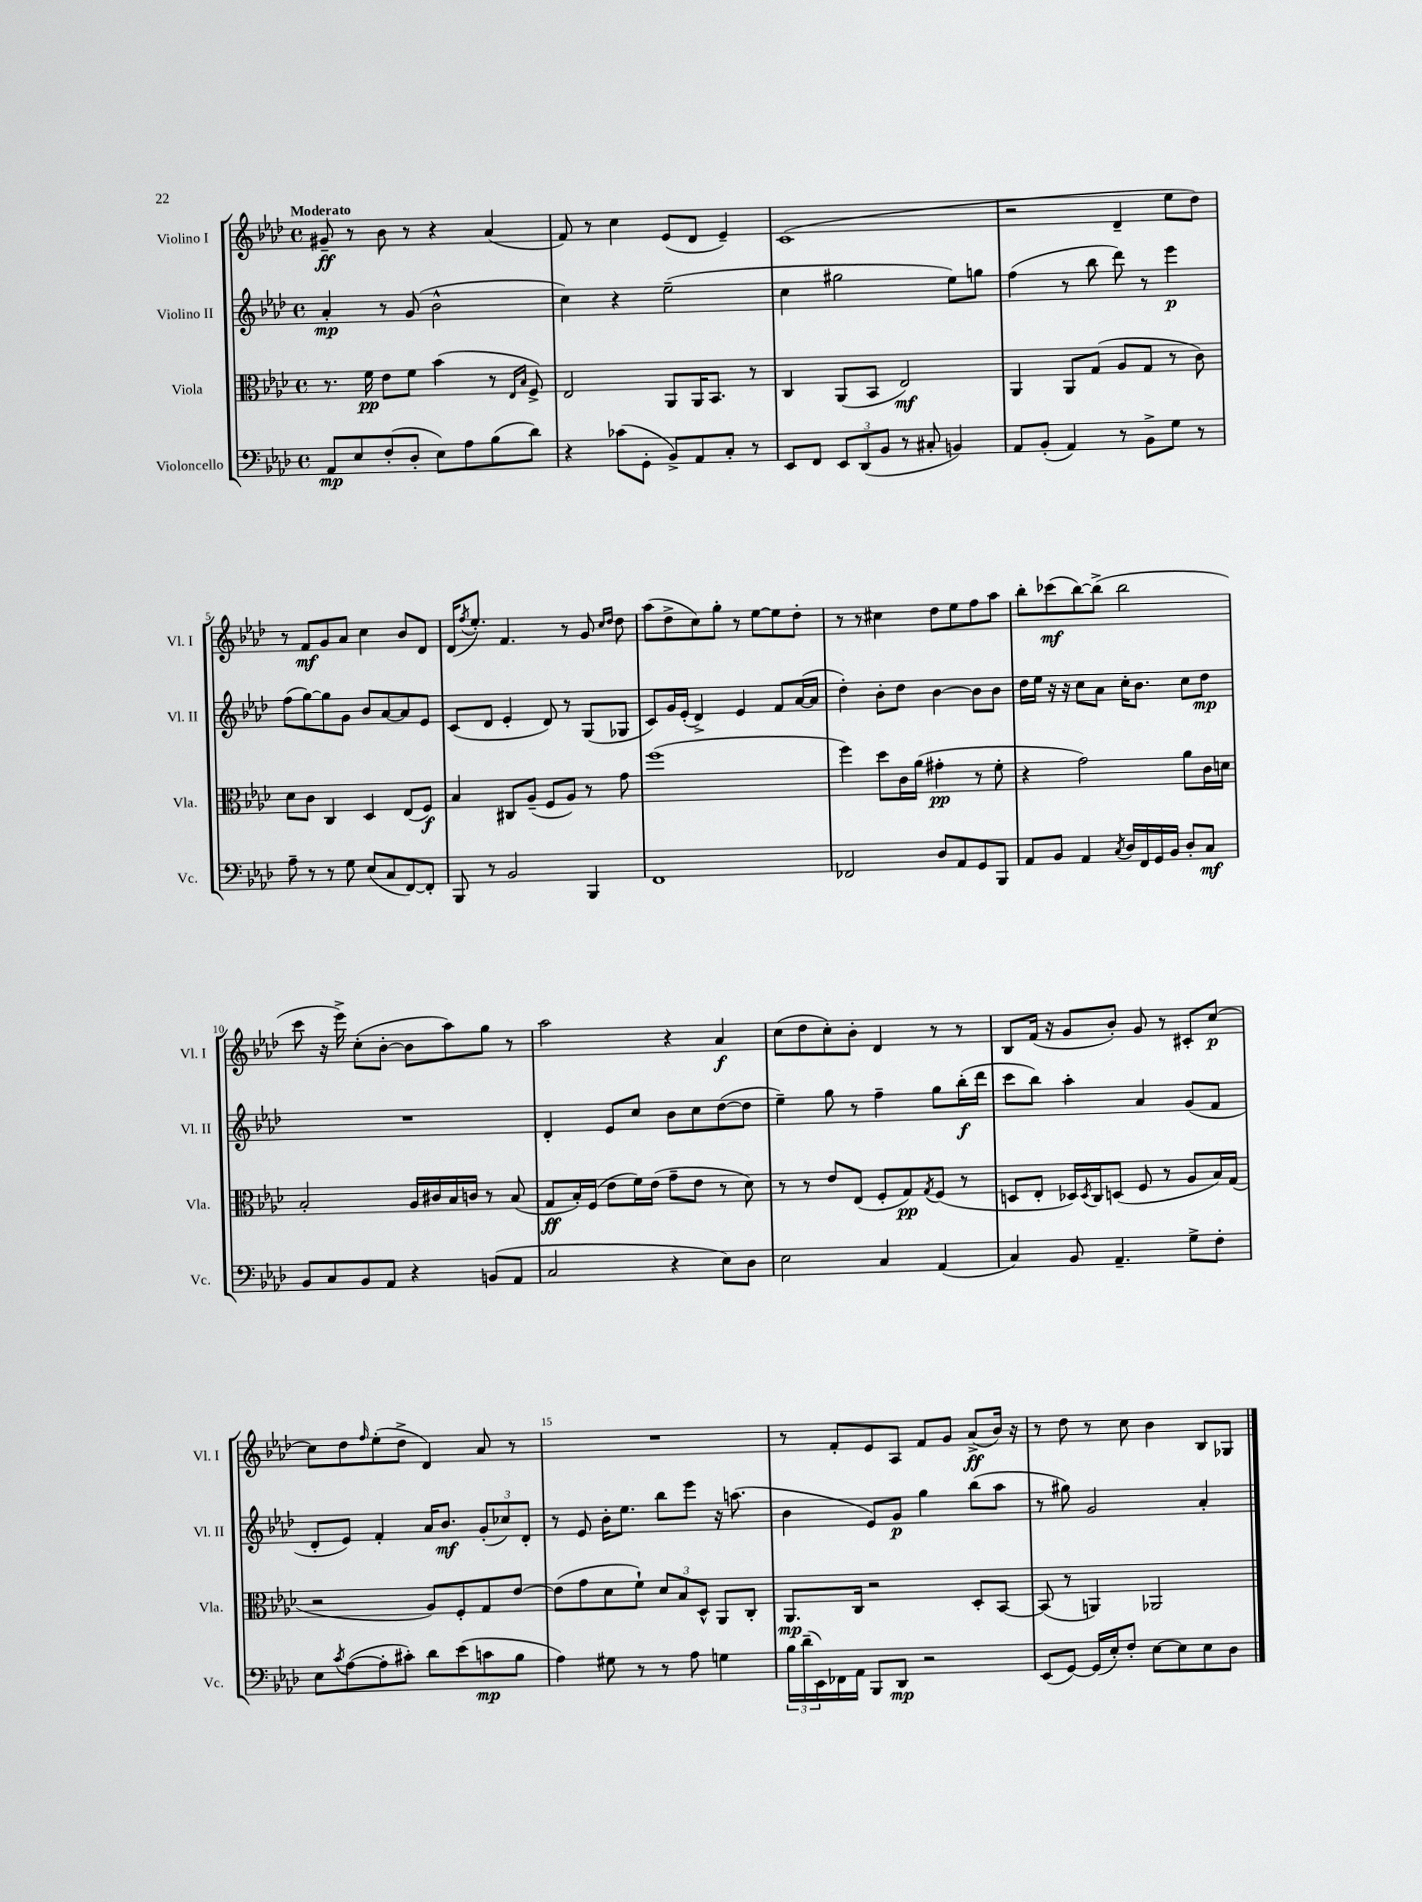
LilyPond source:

<<
\new StaffGroup <<
\new Staff = "s0" \with { instrumentName = "Violino I" shortInstrumentName = "Vl. I" } {
    \clef treble \key aes \major \defaultTimeSignature \time 4/4 \tempo "Moderato"
    gis'8--\ff r8 bes'8 r8 r4 aes'4( |
    f'8) r8 c''4 ees'8( des'8 ees'4--) |
    c'1( |
    r2 des'4-- ees''8 des''8) |
    r8 f'8\mf g'8 aes'8 c''4 bes'8 des'8 |
    des'16( \acciaccatura { f''8 } ees''8.-.) f'4. r8 g'8 \grace { c''16 des''16 } des''8 |
    aes''8( des''8-> c''8) g''8-. r8 ees''8~ ees''8 des''8-. |
    r8 r8 cis''4 des''8 ees''8 f''8 aes''8 |
    bes''8-. ces'''8\mf( bes''8~) bes''8->( bes''2 |
    c'''8 r16 ees'''16->) c''8-.( bes'8~-. bes'8 aes''8) g''8 r8 |
    aes''2 r4 aes'4\f |
    c''8( des''8 c''8-.) bes'8-. des'4 r8 r8 |
    bes8 f'16( r16 g'8 bes'8-.) g'8 r8 cis'8-. c''8~\p |
    c''8 des''8 \grace { f''16 } ees''8-.( des''8-> des'4) aes'8 r8 |
    R1 |
    r8 f'8-. ees'8 aes8 f'8 g'8 aes'8->\ff( bes'16) r16 |
    r8 des''8 r8 c''8 bes'4 bes8 ges8 \bar "|." |
}
\new Staff = "s1" \with { instrumentName = "Violino II" shortInstrumentName = "Vl. II" } {
    \clef treble \key aes \major \defaultTimeSignature \time 4/4
    aes'4-.\mp r8 g'8( bes'2-^ |
    c''4) r4 ees''2--( |
    c''4 gis''2 ees''8) g''8 |
    f''4( r8 bes''8 des'''8) r8 ees'''4\p |
    f''8( g''8~) g''8 g'8 bes'8 aes'8~ aes'8 ees'8 |
    c'8( des'8 ees'4-. des'8) r8 g8( ges8 |
    c'8) g'16 ees'16-.( des'4->) ees'4 f'8 aes'16~( aes'16 |
    des''4-.) bes'8-. des''8 bes'4~ bes'8 bes'8 |
    des''16 ees''16 r16 r16 c''8 aes'8 c''16-. bes'8. c''8 des''8\mp |
    R1 |
    des'4-. ees'8 c''8 bes'8 c''8 des''8~( des''8 |
    ees''4--) g''8 r8 f''4-- g''8 bes''16-.\f( des'''16 |
    c'''8 bes''8) aes''4-. aes'4 g'8( f'8 |
    des'8-. ees'8) f'4-. aes'16 bes'8.\mf \tuplet 3/2 { g'8-.( ces''8) des'8-. } |
    r8 ees'8 bes'16-. ees''8. bes''8 ees'''8 r16 a''8.( |
    bes'4 ees'8) g'8\p g''4 bes''8( aes''8 |
    r8 gis''8) g'2 aes'4-. \bar "|." |
}
\new Staff = "s2" \with { instrumentName = "Viola" shortInstrumentName = "Vla." } {
    \clef alto \key aes \major \defaultTimeSignature \time 4/4
    r8. f'16\pp ees'8 f'8 bes'4( r8 \grace { ees16 bes16 } f8->) |
    ees2 aes,8 aes,16 bes,8. r8 |
    c4 aes,8( bes,8 ees2\mf) |
    aes,4 aes,8 g8( aes8 g8 r8 c'8) |
    des'8 c'8 c4 des4 ees8( f8\f) |
    bes4 cis8 aes8--( f8 aes8) r8 g'8 |
    f''1( |
    f''4) des''8 c'16 aes'16( gis'4-.\pp r8 f'8-. |
    r4 g'2) aes'8 c'16 d'16 |
    bes2-. aes16 cis'16 bes16 c'16 r8 bes8( |
    g8\ff bes16-.) f16( ees'8 f'16) ees'16( g'8-- ees'8 r8 des'8) |
    r8 r8 ees'8 ees8( f8-. g8\pp) \acciaccatura { g8 } f8( r8 |
    d8 ees8-. des16) \acciaccatura { des8 } c16 d8( f8 r8 aes8 bes16) g16( |
    r2 aes8) f8-. g8 ees'8~ |
    ees'8( g'8 des'8 f'8-!) \tuplet 3/2 { des'8 bes8 des8-^ } aes,8 c8-. |
    aes,8.\mp c16 r2 des8-. bes,8~ |
    bes,8( r8 a,4) aes,2 \bar "|." |
}
\new Staff = "s3" \with { instrumentName = "Violoncello" shortInstrumentName = "Vc." } {
    \clef bass \key aes \major \defaultTimeSignature \time 4/4
    aes,8\mp ees8 f8-.( des8-. ees8) aes8 bes8( des'8) |
    r4 ces'8( g,8-. bes,8->) aes,8 c8-. r8 |
    ees,8 f,8 \tuplet 3/2 { ees,8 des,8( bes,8 } r8 cis8-. b,4) |
    aes,8 bes,8-.( aes,4) r8 bes,8-> g8 r8 |
    aes8-- r8 r8 g8 ees8( c8 f,8~) f,8-. |
    bes,,8 r8 bes,2 bes,,4 |
    f,1 |
    fes,2 des8 aes,8 g,8 bes,,8 |
    aes,8 bes,8 aes,4 \acciaccatura { c8 } des16 f,16 g,16 bes,16 des8-. c8\mf |
    bes,8 c8 bes,8 aes,8 r4 b,8( aes,8 |
    c2 r4 ees8) des8 |
    ees2 c4 aes,4( |
    c4) bes,8 aes,4.-- g8-> f8-. |
    ees8 \acciaccatura { c'8 } aes8~( aes8-. cis'8-.) des'8 ees'8( c'8\mp bes8 |
    aes4) gis8 r8 r8 aes8 g4 |
    \tuplet 3/2 { bes16 des'16--( ees,16) } fes,16 aes,16 bes,,8 des,8\mp r2 |
    ees,8( g,8~) g,16( ees16-.) f8-. ees8~ ees8 ees8 des8 \bar "|." |
}
>>
>>
\layout { \context { \Score \override BarNumber.break-visibility = ##(#f #t #t) barNumberVisibility = #(every-nth-bar-number-visible 5) } }
